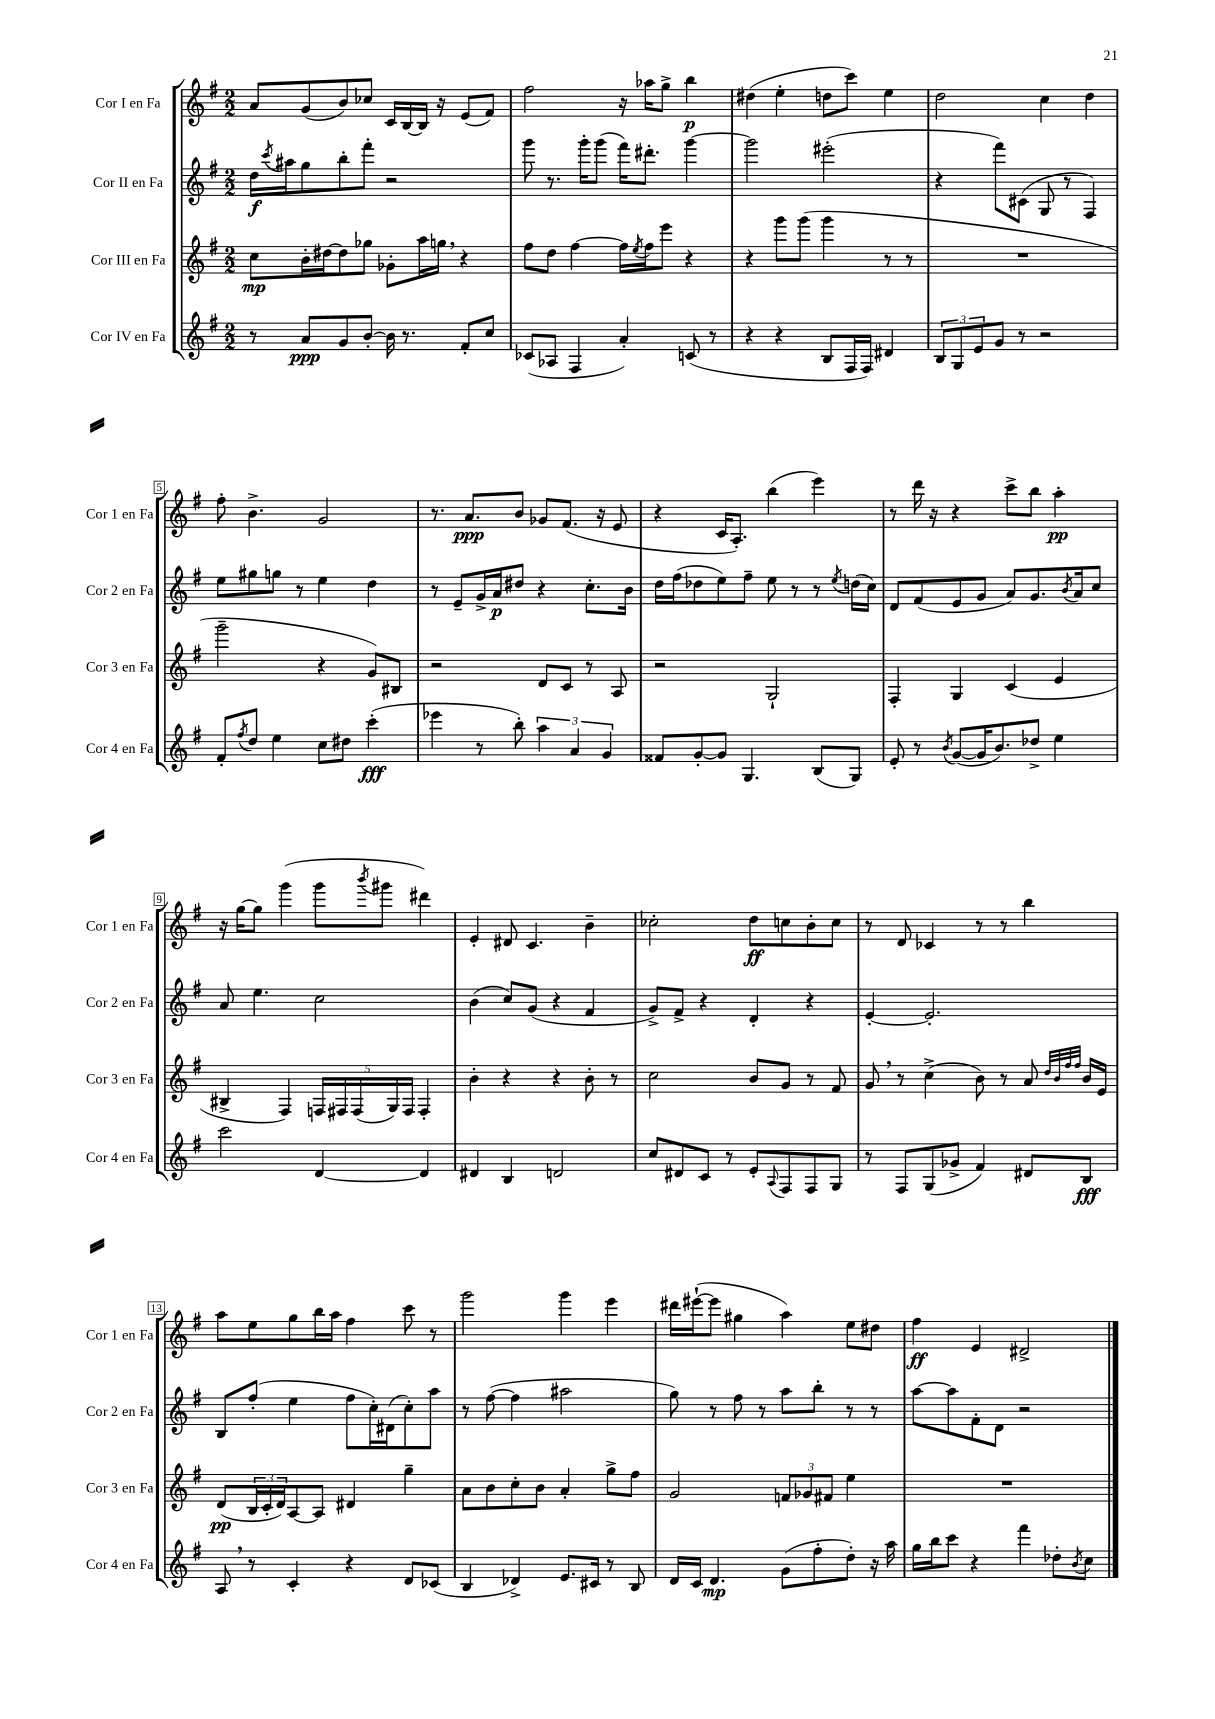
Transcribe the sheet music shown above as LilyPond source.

<<
\new StaffGroup <<
\new Staff = "s0" \with { instrumentName = "Cor I en Fa" shortInstrumentName = "Cor 1 en Fa" } {
    \clef treble \key g \major \numericTimeSignature \time 2/2
    a'8 g'8( b'8) ces''8 c'16 b16~ b16 r16 e'8( fis'8) |
    fis''2 r16 aes''16 g''8-> b''4\p |
    dis''4( e''4-. d''8 c'''8) e''4 |
    d''2 c''4 d''4 |
    fis''8-. b'4.-> g'2 |
    r8. a'8.\ppp b'8 ges'8 fis'8.( r16 e'8 |
    r4 c'16 a8.-.) b''4( e'''4) |
    r8 d'''16 r16 r4 c'''8-> b''8 a''4-.\pp |
    r16 g''16~ g''8 g'''4( g'''8 \acciaccatura { b'''8 } gis'''8 dis'''4) |
    e'4-. dis'8 c'4. b'4-- |
    ces''2-. d''8\ff c''8 b'8-. c''8 |
    r8 d'8 ces'4 r8 r8 b''4 |
    a''8 e''8 g''8 b''16 a''16 fis''4 c'''8 r8 |
    g'''2 g'''4 e'''4 |
    dis'''16 eis'''16~-!( eis'''8 gis''4 a''4) e''8 dis''8 |
    fis''4\ff e'4 dis'2-> \bar "|." |
}
\new Staff = "s1" \with { instrumentName = "Cor II en Fa" shortInstrumentName = "Cor 2 en Fa" } {
    \clef treble \key g \major \numericTimeSignature \time 2/2
    d''16\f \acciaccatura { c'''8 } ais''16 g''8 b''8-. fis'''8-. r2 |
    g'''8 r8. g'''16-. g'''8( fis'''16) dis'''8.-. g'''4~ |
    g'''2 eis'''2-.( |
    r4 fis'''8) cis'8( g8 r8 fis4) |
    e''8 gis''8 g''8 r8 e''4 d''4 |
    r8 e'8-- g'16-> a'16\p dis''8 r4 c''8.-. b'16 |
    d''16 fis''16( des''8 e''8) fis''8-- e''8 r8 r8 \acciaccatura { e''8 } d''16( c''16) |
    d'8 fis'8( e'8 g'8 a'8) g'8. \acciaccatura { b'8 } a'16 c''8 |
    a'8 e''4. c''2 |
    b'4( c''8) g'8( r4 fis'4 |
    g'8->) fis'8-> r4 d'4-. r4 |
    e'4~-. e'2.-. |
    b8 fis''8-.( e''4 fis''8 c''16-.) dis'16( c''8-.) a''8 |
    r8 fis''8~( fis''4 ais''2 |
    g''8) r8 fis''8 r8 a''8 b''8-. r8 r8 |
    a''8~ a''8 fis'8-. d'8 r2 \bar "|." |
}
\new Staff = "s2" \with { instrumentName = "Cor III en Fa" shortInstrumentName = "Cor 3 en Fa" } {
    \clef treble \key g \major \numericTimeSignature \time 2/2
    c''8\mp b'16-. dis''16~ dis''8 ges''8 ges'8-. a''16 g''16 \breathe r4 |
    fis''8 d''8 fis''4~ fis''16 \acciaccatura { e''8 } fis''16 e'''8 r4 |
    r4 g'''8 g'''8( g'''4 r8 r8 |
    R1 |
    g'''2-- r4 g'8) bis8 |
    r2 d'8 c'8 r8 a8 |
    r2 g2-! |
    fis4-. g4 c'4( e'4 |
    bis4-> fis4) \tuplet 5/4 { f16 fis16 fis16( g16) fis16 } fis4-. |
    b'4-. r4 r4 b'8-. r8 |
    c''2 b'8 g'8 r8 fis'8 |
    g'8 \breathe r8 c''4->( b'8) r8 a'8 \grace { d''32 b'32 fis''32 fis''32 } b'16 e'16 |
    d'8\pp( \tuplet 3/2 { b16 c'16-. d'16) } a8~ a8 dis'4 g''4-- |
    a'8 b'8 c''8-. b'8 a'4-. g''8-> fis''8 |
    g'2 \tuplet 3/2 { f'8 ges'8 fis'8 } e''4 |
    R1 \bar "|." |
}
\new Staff = "s3" \with { instrumentName = "Cor IV en Fa" shortInstrumentName = "Cor 4 en Fa" } {
    \clef treble \key g \major \numericTimeSignature \time 2/2
    r8 a'8\ppp g'8 b'8~-. b'16 r8. fis'8-. c''8 |
    ces'8( aes8 fis4 a'4-.) c'8( r8 |
    r4 r4 b8 fis16 fis16) dis'4 |
    \tuplet 3/2 { b8 g8 e'8 } g'8 r8 r2 |
    fis'8-. \acciaccatura { fis''8 } d''8 e''4 c''8 dis''8 c'''4-.\fff( |
    ees'''4 r8 b''8-.) \tuplet 3/2 { a''4 a'4 g'4 } |
    fisis'8 g'8~-. g'8 g4. b8( g8) |
    e'8-. r8 \acciaccatura { b'8 } g'8~( g'16 b'8.) des''8-> e''4 |
    c'''2 d'4~ d'4 |
    dis'4 b4 d'2 |
    c''8 dis'8 c'8 r8 e'8-. \appoggiatura { a8 } fis8 fis8 g8 |
    r8 fis8 g8( ges'8-> fis'4) dis'8 b8\fff |
    a8 \breathe r8 c'4-. r4 d'8 ces'8( |
    b4 des'4->) e'8. cis'16 r8 b8 |
    d'16 c'16 d'4.\mp g'8( fis''8-. d''8-.) r16 a''16 |
    g''16 b''16 c'''8 r4 fis'''4 des''8-. \acciaccatura { b'8 } c''8 \bar "|." |
}
>>
>>
\layout { \context { \Score \override BarNumber.stencil = #(make-stencil-boxer 0.1 0.3 ly:text-interface::print) } }
